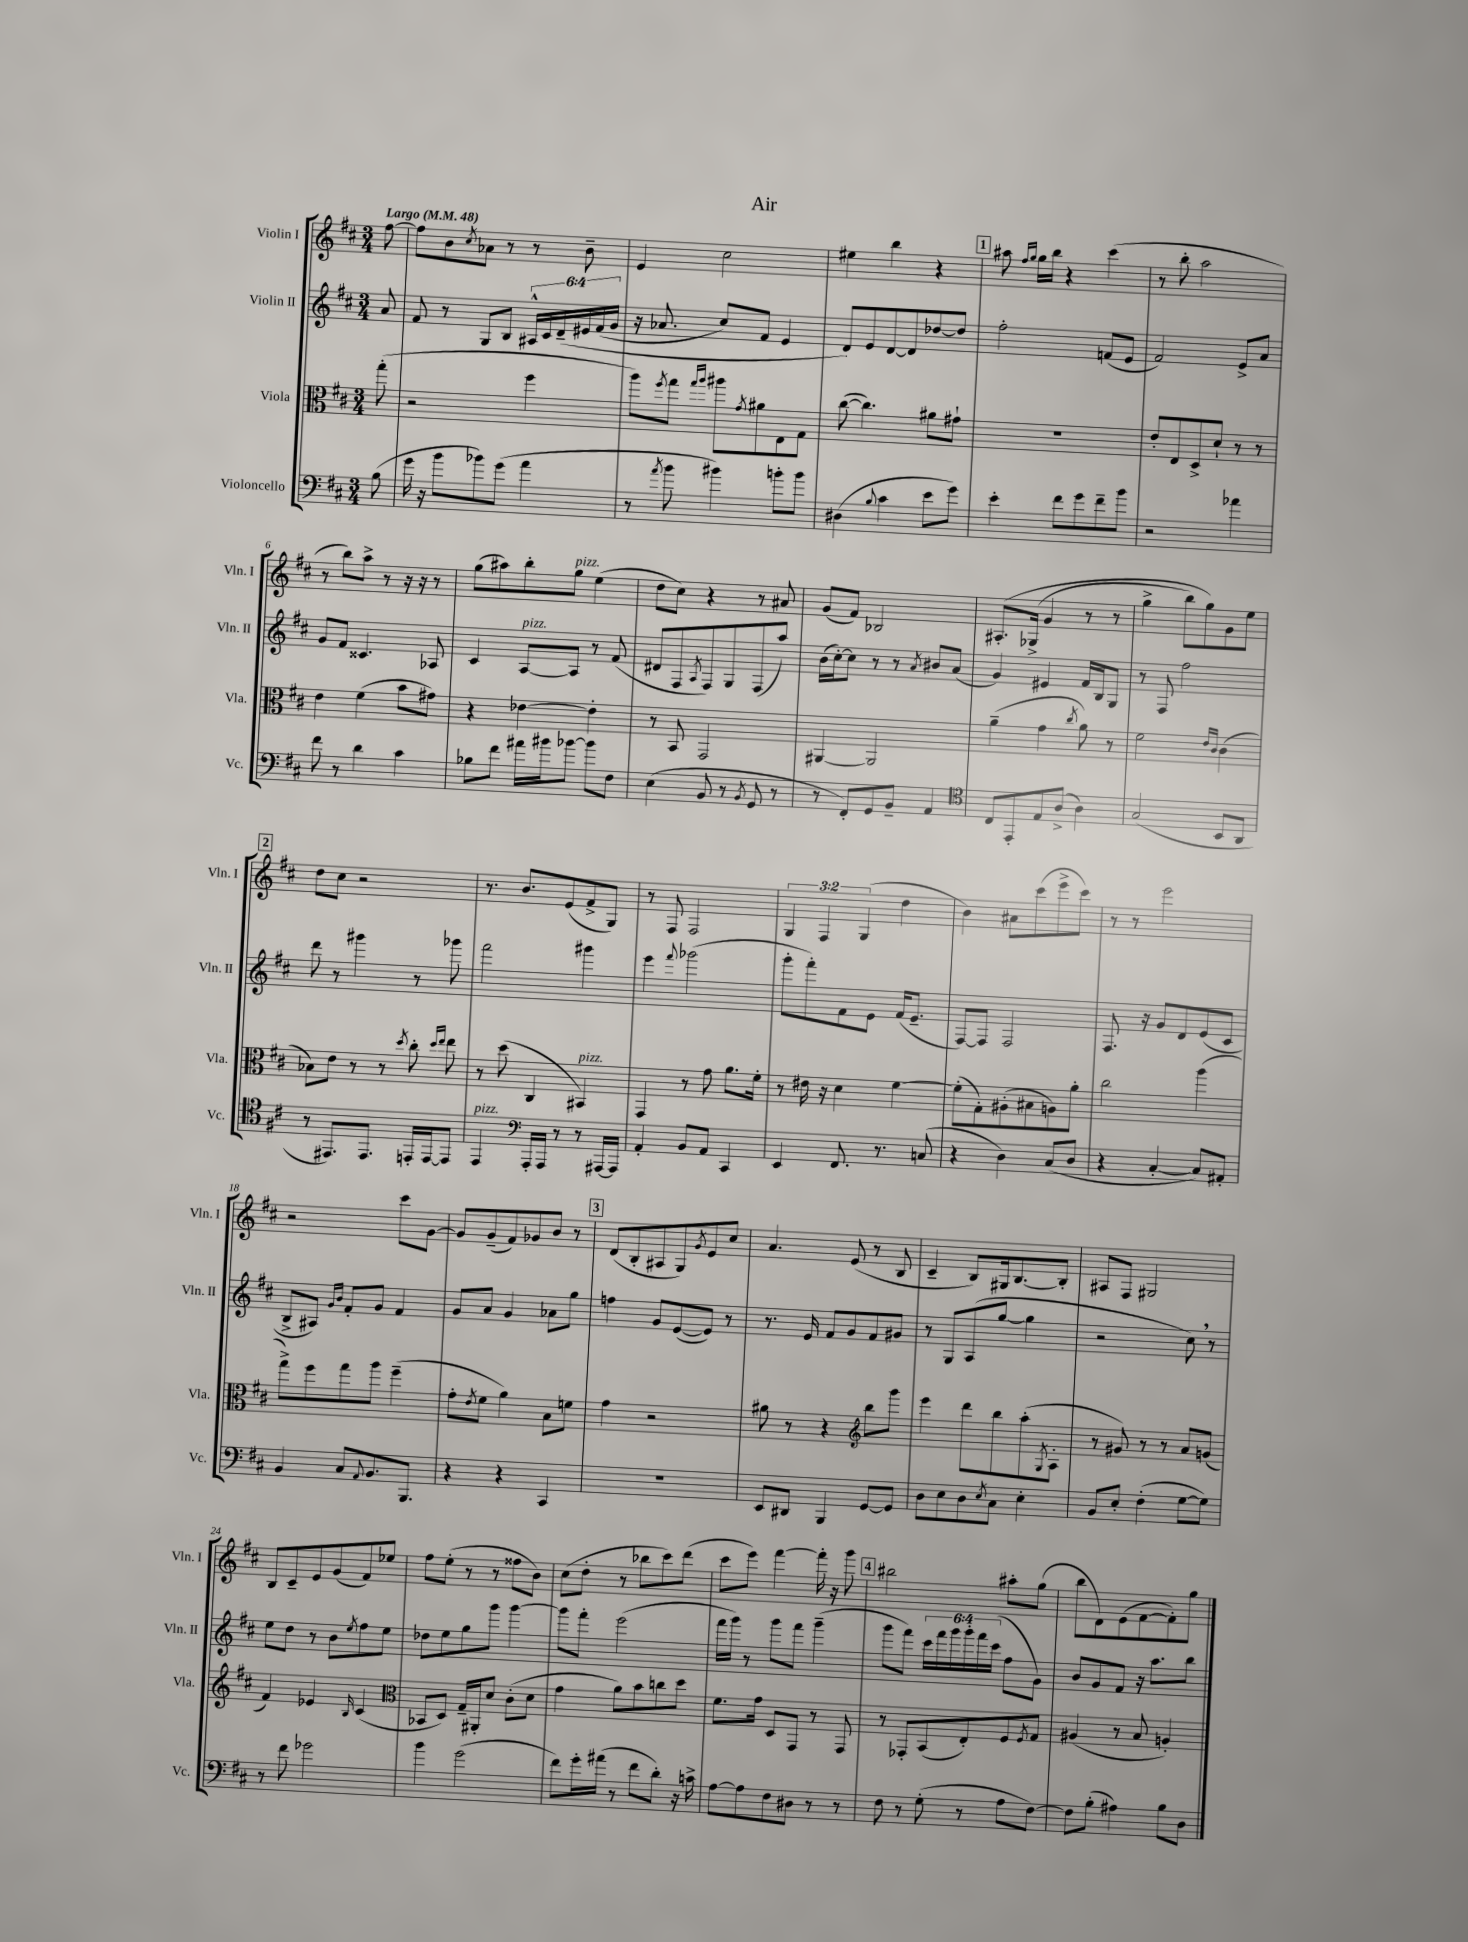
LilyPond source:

\header { title = "Air" }
<<
\new StaffGroup <<
\new Staff = "s0" \with { instrumentName = "Violin I" shortInstrumentName = "Vln. I" } {
    \clef treble \key d \major \numericTimeSignature \time 3/4 \override Staff.TupletNumber.text = #tuplet-number::calc-fraction-text \partial 8 \tempo "Largo" 4 = 48
    fis''8~ |
    fis''8 b'8 \acciaccatura { cis''8 } aes'8 r8 r8 b'8-- |
    e'4 cis''2 |
    eis''4 b''4 r4 |
    \mark \markup { \box "1" } ais''8 \grace { fis''16 g''16 } g''16 b''16 r4 cis'''4( |
    r8 b''8-. a''2 |
    r8 b''8) a''8-> r8 r16 r16 r8 |
    g''8( ais''8) b''8-. g''8^\markup { \italic "pizz." } e''4( |
    d''8 cis''8) r4 r8 ais'8 |
    g'8( fis'8) bes2 |
    ais8.-.\( ges16->( g'4 r8 r8 |
    g''4-> b''8) g''8\) g'8 e''8 |
    \mark \markup { \box "2" } d''8 cis''8 r2 |
    r8. b'8. e'8( fis'8-> g8) |
    r8 fis8 fis2 |
    \tuplet 3/2 { g4 fis4 g4( } d''4 |
    b'4) ais'8 cis'''8( e'''8-> cis'''8) |
    r8 r8 e'''2 |
    r2 cis'''8 g'8~ |
    g'8 g'8--( fis'8) ges'8 b'8 r8 |
    \mark \markup { \box "3" } d'8( b8-. ais8 g8) \acciaccatura { g'8 } e'8 cis''8 |
    a'4. e'8( r8 b8 |
    cis'4-- b8) gis16 b8.~ b8-. |
    ais8 fis8 gis2 |
    b8 cis'8-- e'8 g'8( fis'8) ees''8 |
    fis''8 e''8-.( r8 r8 fisis''8 b'8) |
    cis''8( d''8-. r8 bes''8 cis'''8) d'''8( |
    cis'''8 e'''8) fis'''4~ fis'''16-. r16 g'''8 |
    \mark \markup { \box "4" } bis''2 ais''8-. g''8( |
    b''8 d'8) e'8( fis'8~ fis'8-.) g''8 \bar "|." |
}
\new Staff = "s1" \with { instrumentName = "Violin II" shortInstrumentName = "Vln. II" } {
    \clef treble \key d \major \numericTimeSignature \time 3/4 \override Staff.TupletNumber.text = #tuplet-number::calc-fraction-text \partial 8
    a'8 |
    fis'8 r8 g8 b8 \tuplet 6/4 { ais16-^ cis'16 d'16--\( eis'16 fis'16( g'16 } |
    r16 aes'8. cis''8) fis'8 e'4 |
    d'8\) e'8 d'8~ d'8 des''8~ des''8 |
    \mark \markup { \box "1" } fis''2-. f'8( e'8 |
    fis'2) e'8-> a'8 |
    g'8 fis'8 cisis'4. aes8 |
    cis'4 a8~^\markup { \italic "pizz." } a8 r8 fis'8( |
    dis'8 fis8 \acciaccatura { a8 } fis8) g8 fis8( a''8) |
    b'16( cis''16~-.) cis''8 r8 r8 \acciaccatura { a'8 } bis'8 a'8( |
    g'4) eis'4 fis'16 b16 g8 |
    r8 fis8 fis''2 |
    \mark \markup { \box "2" } d'''8 r8 gis'''4 r8 ges'''8 |
    fis'''2 gis'''4 |
    e'''4 \appoggiatura { fis'''8 } ges'''2( |
    g'''8-. fis'''8-.) fis'8 e'8 fis'16( e'8.-- |
    fis8~) fis8 fis2 |
    fis8. r16 g'8 d'8 e'8( cis'8 |
    b8-> ais8) \grace { g'16 b'16 } fis'8-. g'8 fis'4 |
    g'8 a'8 g'4 aes'8 g''8 |
    \mark \markup { \box "3" } f''4 g'8 e'8~( e'8) r8 |
    r8. e'16 fis'8 g'8 fis'8 gis'8 |
    r8 g8 a8( g''8~ g''4 |
    r2 cis''8) \breathe r8 |
    e''8 d''8 r8 b'8 \acciaccatura { e''8 } fis''8 e''8 |
    des''8 e''8 g''8 g'''8 g'''4~ |
    g'''8 fis'''8-. e'''2( |
    fis'''16 g'''16) r8 g'''8 fis'''8 g'''4--( |
    \mark \markup { \box "4" } g'''8 fis'''8) \tuplet 6/4 { cis'''16 fis'''16 g'''16 g'''16-. fis'''16 cis'''16( } fis''8 g'8) |
    b'8 g'8 fis'8 r16 a''8. b''8 \bar "|." |
}
\new Staff = "s2" \with { instrumentName = "Viola" shortInstrumentName = "Vla." } {
    \clef alto \key d \major \numericTimeSignature \time 3/4 \partial 8
    g''8-.( |
    r2 fis''4 |
    a''8) \acciaccatura { fis''8 } g''8 \grace { g''16 a''16 } ais''8 \acciaccatura { g'8 } ais'8 e8 g8 |
    cis''8~( cis''4.) ais'8 gis'8-! |
    \mark \markup { \box "1" } R2. |
    e'8-. e8 d8-> d'8-! r8 r8 |
    e'4 fis'4( b'8 gis'8) |
    r4 ees'4~ ees'4-. |
    r8 b,8 g,2 |
    ais,4~ ais,2 |
    a'4--( g'4 \acciaccatura { cis''8 } a'8) r8 |
    fis'2 \grace { e'16 cis'16 } cis'4( |
    \mark \markup { \box "2" } bes8) e'8 r8 r8 \acciaccatura { d''8 } cis''8-. \grace { d''16 e''16 } e''8 |
    r8 d''8( cis4 bis,4^\markup { \italic "pizz." }) |
    g,4 r8 g'8 a'8. fis'16-. |
    r8 eis'16 r16 d'4 fis'4~ |
    fis'8-.( g8-.) ais8-.( bis8 a8) a'8-. |
    cis''2 a''4( |
    g''8->) fis''8 g''8 a''8 fis''4--( |
    g'8-. \acciaccatura { e'8 } fis'8 a'4) b8 f'8 |
    \mark \markup { \box "3" } g'4 r2 |
    ais'8 r8 r4 \clef treble b''8 g'''8 |
    e'''4 d'''8 b''8 a''8-.( \acciaccatura { g8 } a8-. |
    r8 gis'8) r8 r8 a'8 g'8( |
    fis'4) ees'4 \grace { b16 } cis'4( |
    \clef alto bes,8 d8) g16-- ais,16-. d'8 cis'8-.( d'8 |
    g'4 a'8) b'8 c''8 d''8 |
    fis'8. g'16 d8 g,8 r8 g,8 |
    \mark \markup { \box "4" } r8 ges,8-. b,8( e8-.) fis8 \acciaccatura { fis8 } g8 |
    ais4( r8 b8 a4-.) \bar "|." |
}
\new Staff = "s3" \with { instrumentName = "Violoncello" shortInstrumentName = "Vc." } {
    \clef bass \key d \major \numericTimeSignature \time 3/4 \partial 8
    b8( |
    g'16 r16 b'8 bes'8) g'8( a'4 |
    r8 \acciaccatura { a'8 } b'8 bis'4) b'8-. b'8 |
    dis4( \appoggiatura { b8 } cis'4 e'8 g'8) |
    \mark \markup { \box "1" } e'4-. fis'8 g'8 fis'8-- b'8 |
    r2 aes'4 |
    fis'8 r8 d'4 cis'4 |
    bes8 fis'8 ais'16 bis'16 bes'8~ bes'8 fis8 |
    e4( b,8 r8 \acciaccatura { b,8 } g,8 r8 |
    r8 fis,8-.) g,8 b,8-- a,4 |
    \clef tenor cis8 e,8-. e8 a8->( a4) |
    g2( b,8 a,8 |
    \mark \markup { \box "2" } r8 eis,8.) eis,8. e,16-. e,16~ e,8 |
    e,4^\markup { \italic "pizz." } \clef bass a,,16-. a,,16 r8 r8 ais,,16~ ais,,16 |
    a,4-. b,8 a,8 cis,4 |
    e,4 fis,8. r8. c8( |
    r4 d4) cis8( d8 |
    r4 cis4~-. cis8) ais,8-. |
    b,4 cis8 \appoggiatura { a,8 } b,8. b,,8. |
    r4 r4 cis,4 |
    \mark \markup { \box "3" } R2. |
    e,8 dis,8 b,,4 g,8~ g,8 |
    d8 e8 d8 \acciaccatura { e8 } cis8 e4-. |
    b,8 e8-. fis4-.( g8~ g8) |
    r8 fis'8 ges'2 |
    b'4 g'2( |
    fis'8) g'16-. ais'16( r8 fis'8 d'8-.) r16 c'16-> |
    a8~ a8 fis8 dis8 r8 r8 |
    \mark \markup { \box "4" } fis8 r8 g8-.( r8 a8 fis8~) |
    fis8 b8-.( ais4) b8 d8 \bar "|." |
}
>>
>>
